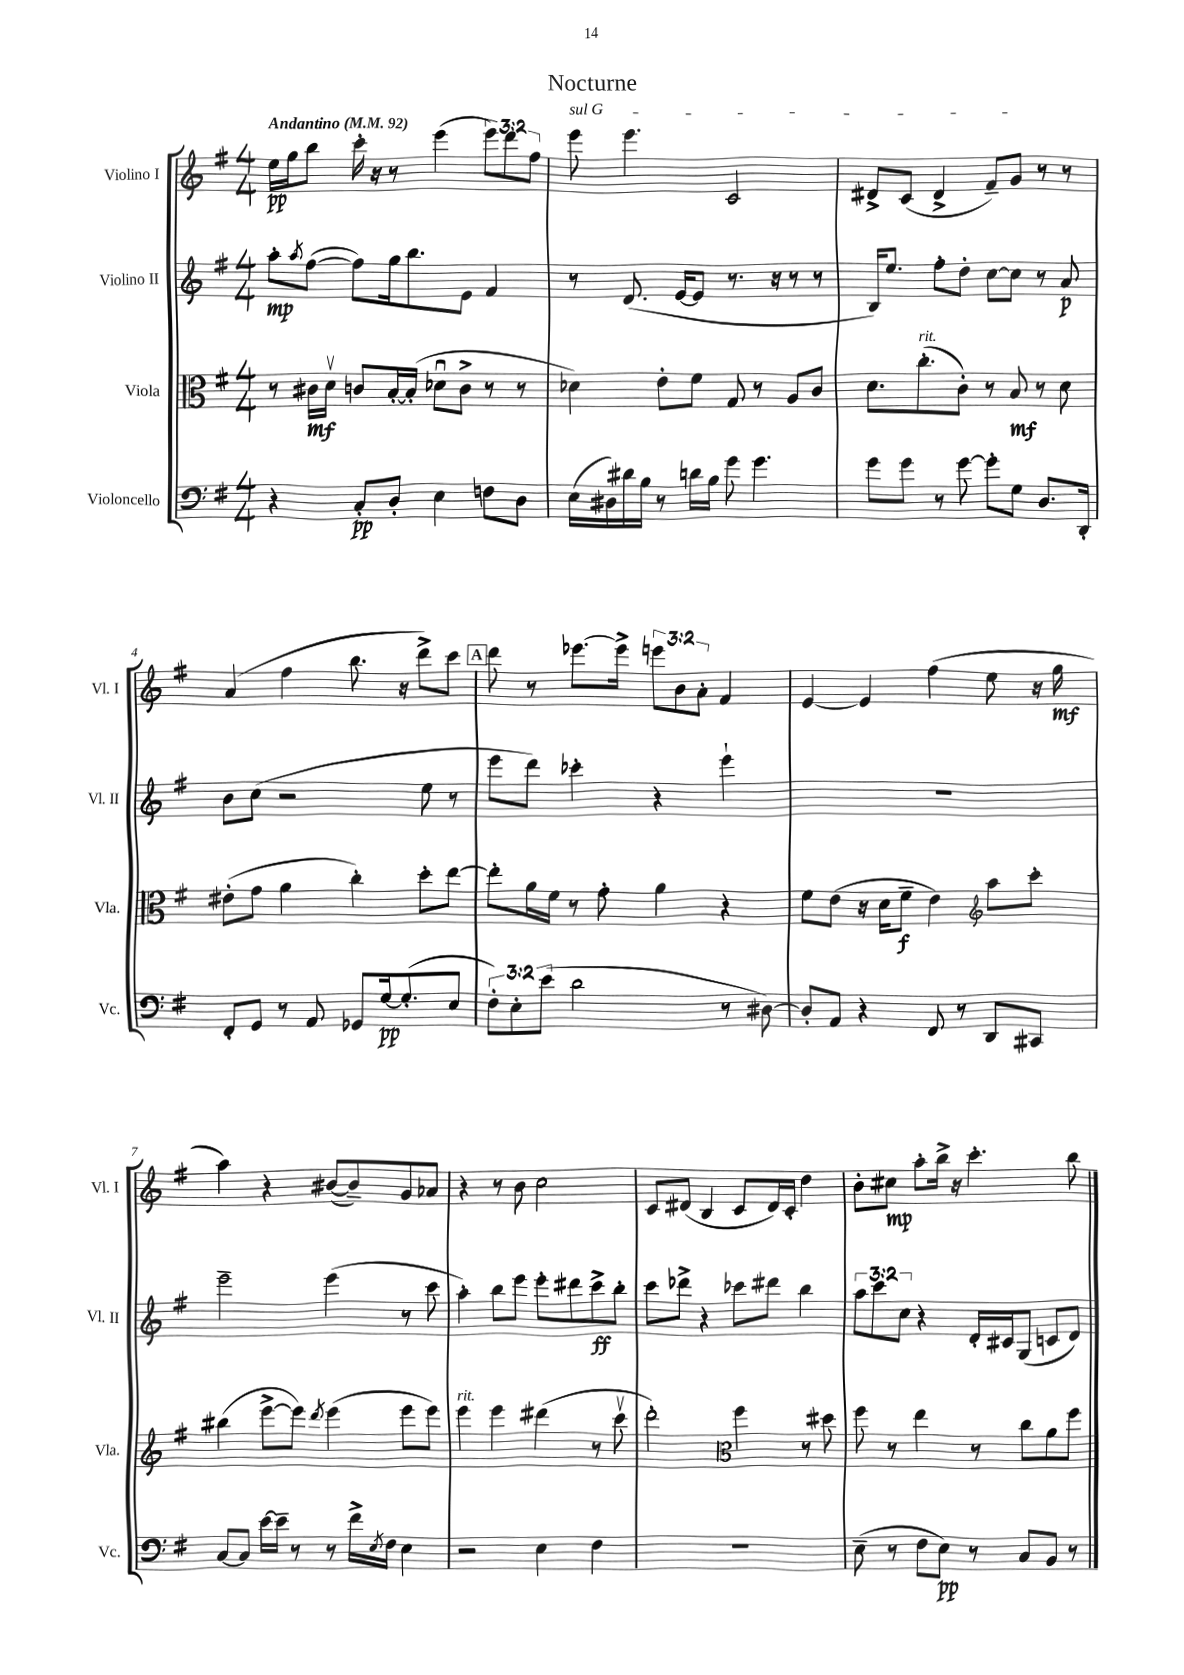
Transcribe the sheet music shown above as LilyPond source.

\header { title = "Nocturne" }
<<
\new StaffGroup <<
\new Staff = "s0" \with { instrumentName = "Violino I" shortInstrumentName = "Vl. I" } {
    \clef treble \key g \major \numericTimeSignature \time 4/4 \override Staff.TupletNumber.text = #tuplet-number::calc-fraction-text \tempo "Andantino" 4 = 92
    e''16\pp g''16 b''8 c'''16-. r16 r8 e'''4( \tuplet 3/2 { e'''8) d'''8 fis''8 } |
    \once \override TextSpanner.bound-details.left.text = \markup { \italic "sul G" } e'''8\startTextSpan e'''4. c'2 |
    dis'8-> c'8( dis'4-> fis'8--) g'8\stopTextSpan r8 r8 |
    a'4( fis''4 b''8. r16 d'''8->) c'''8 |
    \mark \markup { \box "A" } d'''8 r8 ees'''8.~ ees'''16-> \tuplet 3/2 { e'''8 b'8 a'8-. } fis'4 |
    e'4~ e'4 fis''4( e''8 r16 g''16\mf |
    a''4) r4 bis'8~( bis'8--) g'8 aes'8 |
    r4 r8 b'8 c''2 |
    c'8 dis'8( b4 c'8 dis'16) c'16-. d''4 |
    b'8-. cis''8\mp a''8-. b''16-> r16 c'''4.-. b''8 \bar "|." |
}
\new Staff = "s1" \with { instrumentName = "Violino II" shortInstrumentName = "Vl. II" } {
    \clef treble \key g \major \numericTimeSignature \time 4/4 \override Staff.TupletNumber.text = #tuplet-number::calc-fraction-text
    a''8-.\mp \acciaccatura { a''8 } fis''8~( fis''8) g''16 b''8. e'8 fis'4 |
    r8 d'8.( e'16~ e'8 r8. r16 r8 r8 |
    b16) e''8. fis''8-. d''8-. c''8~ c''8 r8 a'8\p |
    b'8 c''8( r2 e''8 r8 |
    \mark \markup { \box "A" } e'''8 d'''8) ces'''4-. r4 e'''4-! |
    R1 |
    e'''2-- e'''4( r8 c'''8 |
    a''4-.) b''8 e'''8 e'''8-. dis'''8 c'''8->\ff b''8-. |
    c'''8 des'''8-> r4 ces'''8 dis'''8 b''4 |
    \tuplet 3/2 { a''8 c'''8 c''8 } r4 d'16-. cis'16 g8( c'8 d'8) \bar "|." |
}
\new Staff = "s2" \with { instrumentName = "Viola" shortInstrumentName = "Vla." } {
    \clef alto \key g \major \numericTimeSignature \time 4/4
    r8 cis'16\mf d'16\upbow c'8 b16~-. b16-.( des'8\downbow c'8-> r8 r8 |
    des'4) e'8-. fis'8 g8 r8 a8 c'8 |
    d'8. c''8.-.^\markup { \italic "rit." }( c'8-.) r8 b8\mf r8 d'8 |
    eis'8-.( g'8 a'4 c''4-.) d''8-. e''8~ |
    \mark \markup { \box "A" } e''8-. a'16 fis'16 r8 g'8-. a'4 r4 |
    fis'8 e'8( r16 d'16 fis'8--\f e'4) \clef treble a''8 c'''8-. |
    bis''4( e'''8~-> e'''8) \acciaccatura { d'''8 } e'''4( e'''8 e'''8) |
    e'''4^\markup { \italic "rit." } e'''4 dis'''4( r8 c'''8\upbow |
    d'''2-.) \clef alto fis''4 r8 dis''8 |
    fis''8 r8 e''4 r8 c''8 a'8 fis''8 \bar "|." |
}
\new Staff = "s3" \with { instrumentName = "Violoncello" shortInstrumentName = "Vc." } {
    \clef bass \key g \major \numericTimeSignature \time 4/4 \override Staff.TupletNumber.text = #tuplet-number::calc-fraction-text
    r4 c8-.\pp d8-. e4 f8 d8 |
    e16( dis16) dis'16 b16 r8 d'16 b16 g'8 g'4. |
    g'8 g'8 r8 g'8~ g'8-. g8 d8. d,16-. |
    fis,8-. g,8 r8 a,8 ges,8 g16~\pp g8.-.( e8 |
    \mark \markup { \box "A" } \tuplet 3/2 { fis8-.) e8-. e'8( } d'2 r8 dis8~) |
    dis8-. a,8 r4 fis,8 r8 d,8 cis,8 |
    c8~ c8 e'16~ e'16-- r8 r8 fis'16-> \acciaccatura { e8 } fis16 e4 |
    r2 e4 fis4 |
    r1 |
    e8--( r8 fis8 e8\pp) r8 c8 b,8 r8 \bar "|." |
}
>>
>>
